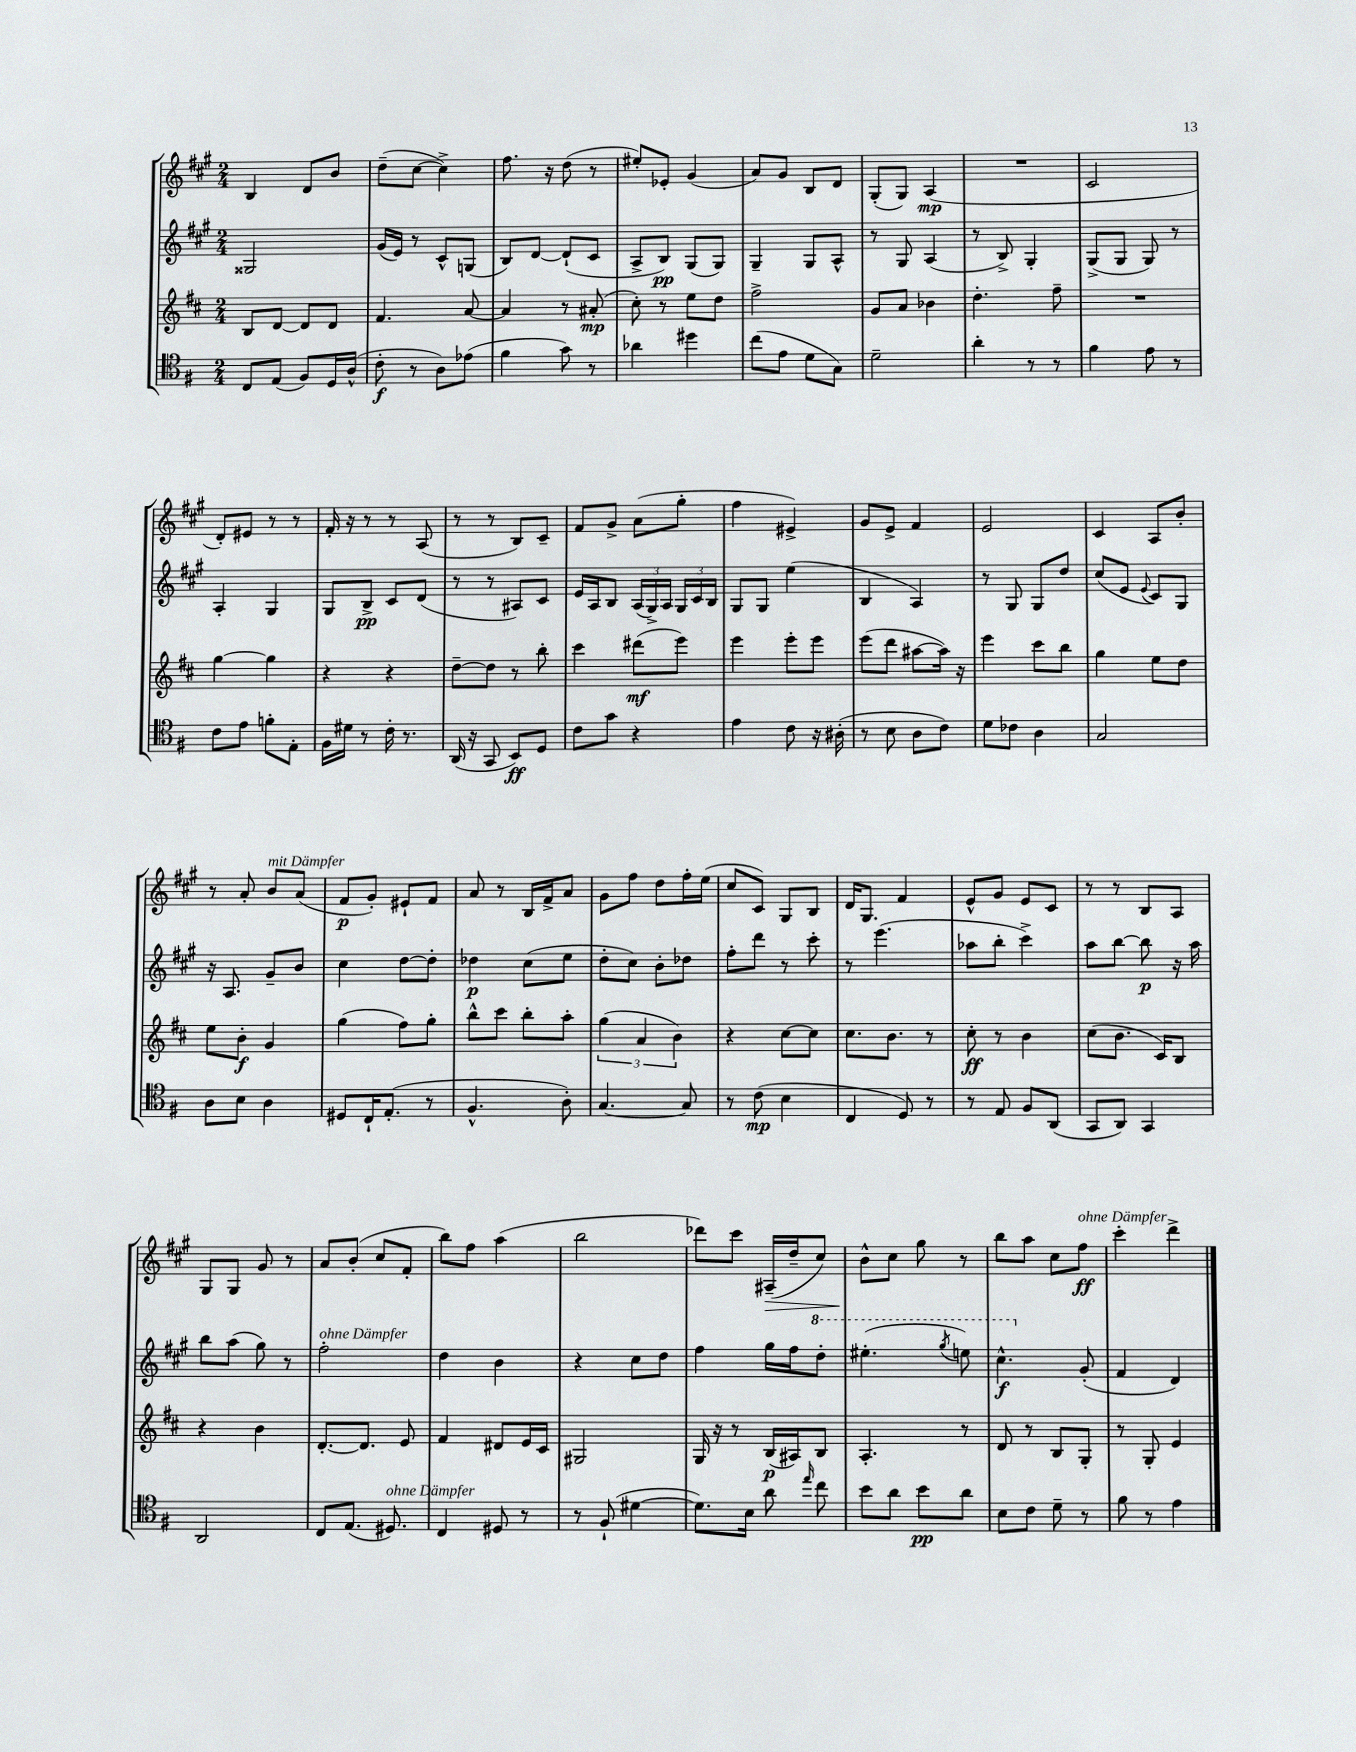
<<
\new StaffGroup <<
\new Staff = "s0" {
    \clef treble \key a \major \numericTimeSignature \time 2/4
    \autoBeamOff b4 d'8[ b'8] |
    d''8[--( cis''8]~ cis''4->) |
    fis''8. r16 d''8( r8 |
    eis''8[-.) ees'8]-. gis'4( |
    a'8[) gis'8] b8[ d'8] |
    gis8[-.( gis8]) a4\mp( |
    R2 |
    cis'2 |
    d'8[-.) eis'8] r8 r8 |
    fis'16-. r16 r8 r8 a8( |
    r8 r8 b8[) cis'8]-- |
    fis'8[ gis'8]-> a'8[( gis''8]-. |
    fis''4 eis'4->) |
    gis'8[ e'8]-> fis'4 |
    e'2 |
    cis'4 a8[ b'8]-. |
    r8 a'8-. b'8[^\markup { \italic "mit Dämpfer" } a'8]( |
    fis'8[\p gis'8]-.) eis'8[-! fis'8] |
    a'8 r8 b16[ fis'16-> a'8] |
    gis'8[ fis''8] d''8[ fis''16-. e''16]( |
    cis''8[ cis'8]) gis8[ b8] |
    d'16[ gis8.] fis'4 |
    e'8[-^ gis'8] e'8[ cis'8] |
    r8 r8 b8[ a8] |
    gis8[ gis8] gis'8 r8 |
    a'8[ b'8]-.( cis''8[ fis'8]-. |
    b''8[) fis''8] a''4( |
    b''2 |
    des'''8[) cis'''8] ais16[--\>( d''16-- cis''8]) |
    b'8[-^\! cis''8] gis''8 r8 |
    b''8[ a''8] cis''8[ fis''8]\ff^\markup { \italic "ohne Dämpfer" } |
    cis'''4-. d'''4-> \bar "|." |
}
\new Staff = "s1" {
    \clef treble \key a \major \numericTimeSignature \time 2/4
    \autoBeamOff gisis2 |
    gis'16[( e'16]) r8 cis'8[-^ g8]( |
    b8[) d'8]~ d'8[-!( cis'8] |
    a8[-> b8]\pp) gis8[( gis8]) |
    gis4-- gis8[ a8]-^ |
    r8 gis8 a4( |
    r8 b8->) gis4-. |
    gis8[->( gis8] gis8) r8 |
    a4-. gis4 |
    gis8[ b8]->\pp cis'8[ d'8]( |
    r8 r8 ais8[) cis'8] |
    e'16[ a16 b8] \tuplet 3/2 { a16[( gis16->) a16] } \tuplet 3/2 { gis16[ cis'16 b16] } |
    gis8[ gis8] e''4( |
    b4 a4) |
    r8 gis8 gis8[ d''8] |
    cis''8[( e'8] \appoggiatura { e'8 } cis'8[) gis8] |
    r16 a8. gis'8[-- b'8] |
    cis''4 d''8[~ d''8]-. |
    des''4\p cis''8[( e''8] |
    d''8[-. cis''8]) b'8[-. des''8] |
    fis''8[-. d'''8] r8 cis'''8-. |
    r8 e'''4.( |
    aes''8[ b''8]-. cis'''4->) |
    a''8[ b''8]~ b''8\p r16 a''16 |
    b''8[ a''8]( gis''8) r8 |
    fis''2-.^\markup { \italic "ohne Dämpfer" } |
    d''4 b'4 |
    r4 cis''8[ d''8] |
    fis''4 gis''16[ fis''16 \ottava #1 d'''8]-. |
    eis'''4.-.( \acciaccatura { gis'''8 } e'''8) |
    cis'''4.-^\f \ottava #0 gis'8-.( |
    fis'4 d'4) \bar "|." |
}
\new Staff = "s2" {
    \clef treble \key d \major \numericTimeSignature \time 2/4
    \autoBeamOff b8[ d'8]~ d'8[ d'8] |
    fis'4. a'8~ |
    a'4 r8 ais'8-.\mp( |
    cis''8-.) r8 e''8[ d''8] |
    fis''2-> |
    g'8[ a'8] bes'4 |
    d''4.-. fis''8-- |
    R2 |
    g''4~ g''4 |
    r4 r4 |
    d''8[~-- d''8] r8 b''8-. |
    cis'''4 dis'''8[\mf( e'''8]) |
    e'''4 e'''8[-. e'''8] |
    e'''8[( d'''8] ais''8[~ ais''16]) r16 |
    e'''4 cis'''8[ b''8] |
    g''4 e''8[ d''8] |
    e''8[ b'8]-.\f g'4 |
    g''4( fis''8[) g''8]-. |
    b''8[-^ cis'''8] b''8[-. a''8]-. |
    \tuplet 3/2 { g''4( a'4 b'4) } |
    r4 cis''8[~ cis''8] |
    cis''8.[ b'8.] r8 |
    cis''8-.\ff r8 b'4 |
    cis''8[( b'8.] cis'16[) b8] |
    r4 b'4 |
    d'8.[~-. d'8.] e'8 |
    fis'4 dis'8[ e'16 cis'16] |
    gis2 |
    g16 r16 r8 b16[\p( ais16) b8] |
    a4.-. r8 |
    d'8 r8 b8[ g8]-. |
    r8 g8-. e'4 \bar "|." |
}
\new Staff = "s3" {
    \clef tenor \key g \major \numericTimeSignature \time 2/4
    \autoBeamOff c8[ e8]( fis8[) d16 a16]-^( |
    c'8-.\f r8 a8[) ees'8]( |
    fis'4 g'8) r8 |
    aes'4 dis''4 |
    c''8[( e'8] d'8[ g8]) |
    d'2-- |
    a'4-. r8 r8 |
    fis'4 e'8 r8 |
    c'8[ e'8] f'8[-. e8]-. |
    fis16[ dis'16] r8 c'16-. r8. |
    a,16( r16 g,8 b,8[\ff) d8] |
    c'8[ g'8] r4 |
    e'4 c'8 r16 ais16-.( |
    r8 b8 a8[ c'8]) |
    d'8[ ces'8] a4 |
    g2 |
    a8[ b8] a4 |
    dis8[ c16-! e8.]-.( r8 |
    fis4.-^ a8-.) |
    g4.~ g8 |
    r8 c'8\mp( b4 |
    c4 d8) r8 |
    r8 e8 fis8[ a,8]( |
    g,8[ a,8]) g,4 |
    a,2 |
    c8[ e8.]( dis8.^\markup { \italic "ohne Dämpfer" }) |
    c4 dis8 r8 |
    r8 fis8-!( dis'4~ |
    dis'8.[) b16] a'8 \grace { e''16 } c''8 |
    b'8[ a'8] b'8[\pp a'8] |
    b8[ c'8] d'8-- r8 |
    fis'8 r8 e'4 \bar "|." |
}
>>
>>
\layout { \context { \Score \remove "Bar_number_engraver" } }
